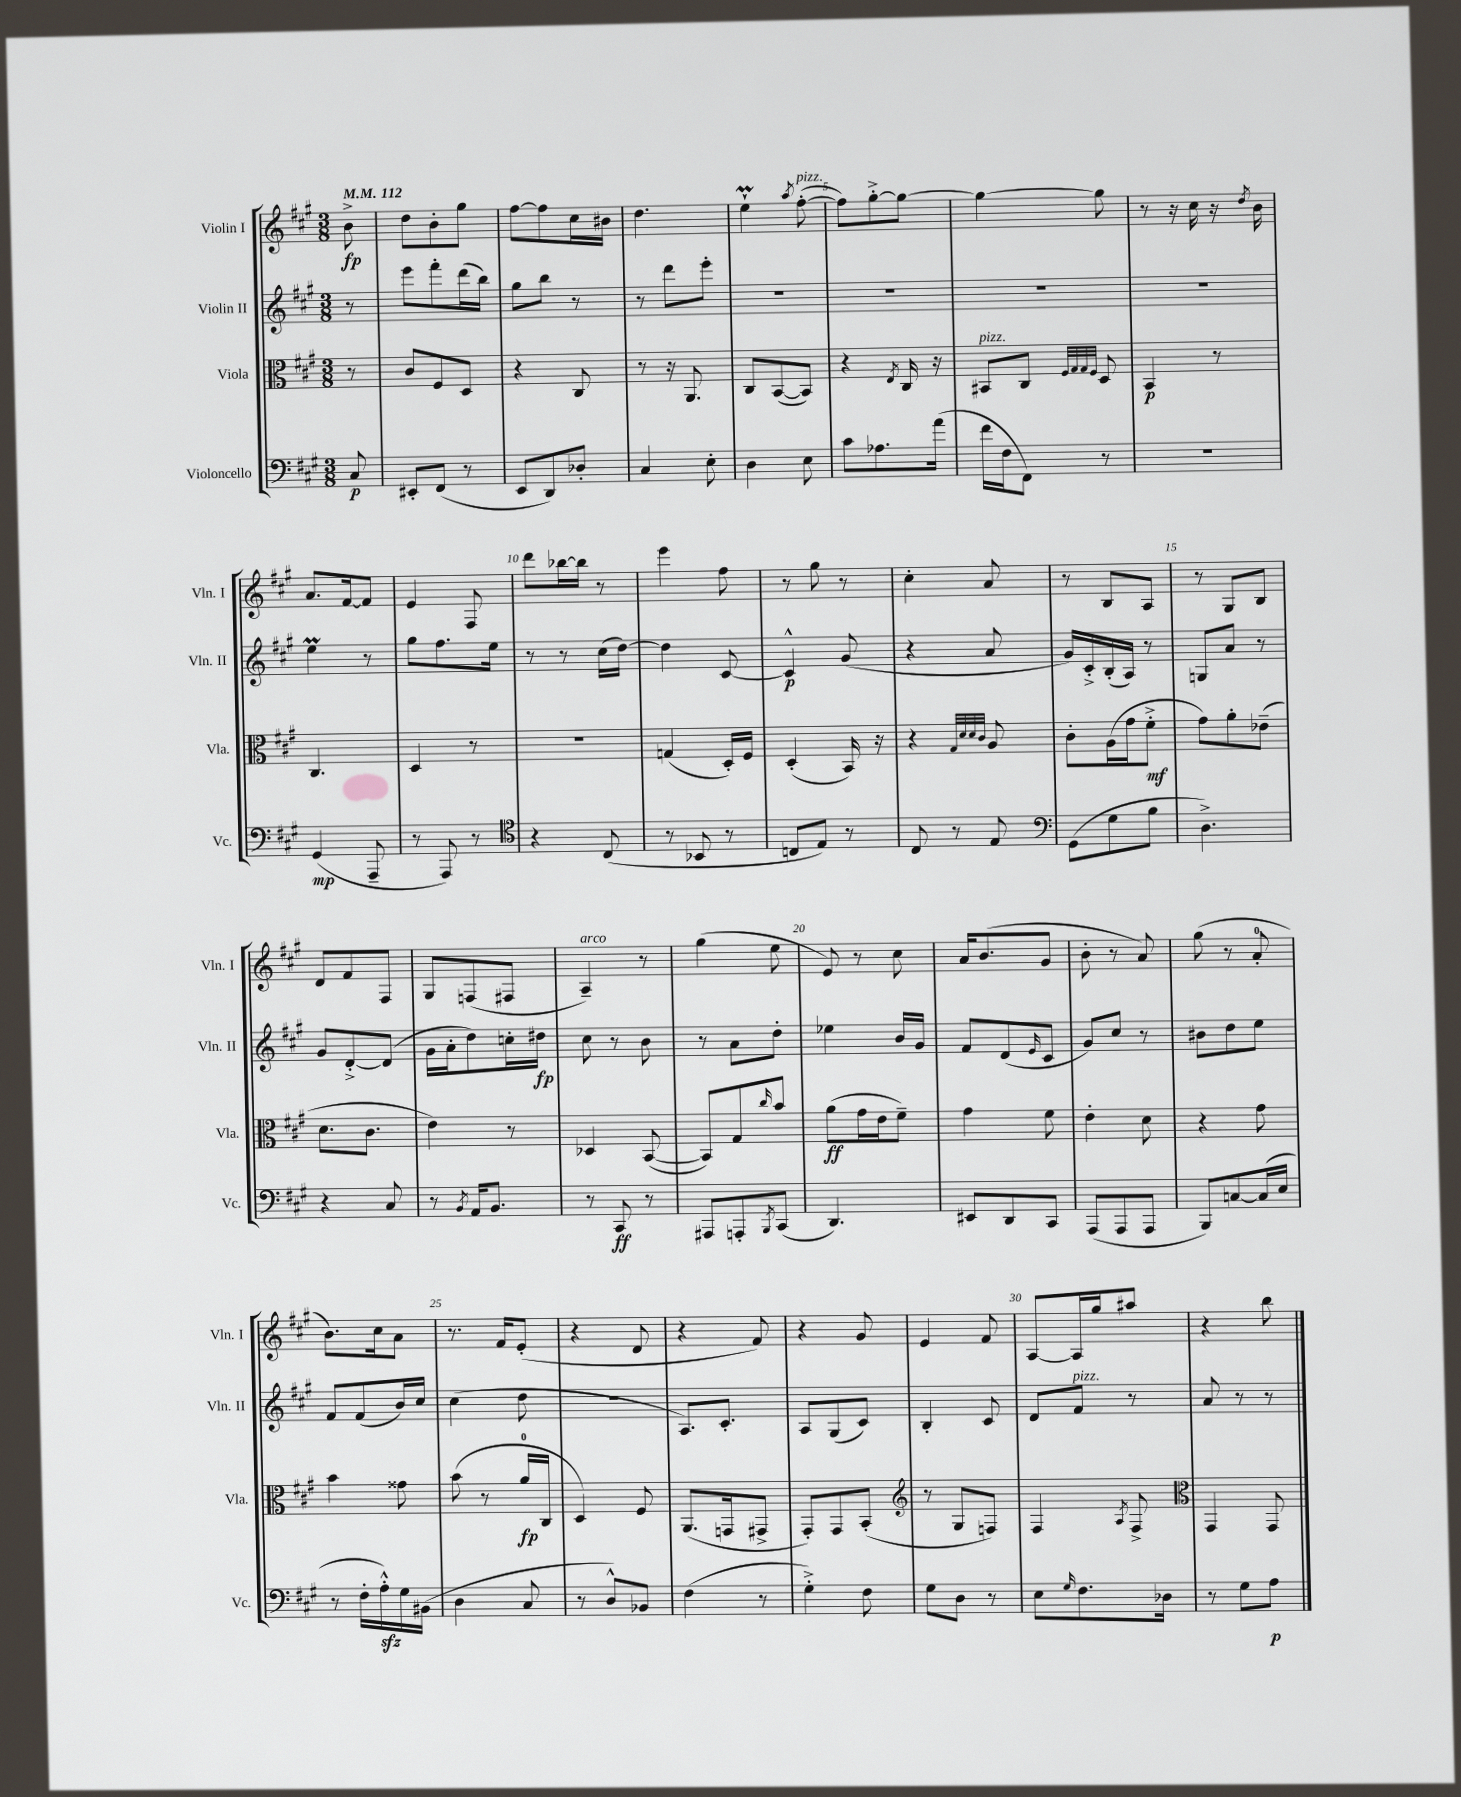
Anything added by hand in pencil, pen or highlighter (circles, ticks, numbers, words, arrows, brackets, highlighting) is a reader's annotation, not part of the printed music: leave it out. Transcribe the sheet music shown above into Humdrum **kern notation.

**kern	**dynam	**kern	**dynam	**kern	**dynam	**kern	**dynam
*part4	*part4	*part3	*part3	*part2	*part2	*part1	*part1
*staff4	*staff4	*staff3	*staff3	*staff2	*staff2	*staff1	*staff1
*I"Violoncello	*	*I"Viola	*	*I"Violin II	*	*I"Violin I	*
*I'Vc.	*	*I'Vla.	*	*I'Vln. II	*	*I'Vln. I	*
*clefF4	*	*clefC3	*	*clefG2	*	*clefG2	*
*k[f#c#g#]	*	*k[f#c#g#]	*	*k[f#c#g#]	*	*k[f#c#g#]	*
*M3/8	*	*M3/8	*	*M3/8	*	*M3/8	*
*MM112	*	*MM112	*	*MM112	*	*MM112	*
=	=	=	=	=	=	=	=
8C#/	p	8r	.	8r	.	8b^\	fp
=1	=1	=1	=1	=1	=1	=1	=1
8EE#X'/L	.	8c#/L	.	8eee\L	.	8dd\L	.
(8FF#/J	.	8F#/	.	8fff#'\	.	8b'\	.
8r	.	8D/J	.	(16ddd\L	.	8gg#\J	.
.	.	.	.	16bb\JJ)	.	.	.
=2	=2	=2	=2	=2	=2	=2	=2
8EE/L	.	4r	.	8gg#\L	.	[8ff#\L	.
8DD/)	.	.	.	8bb\J	.	8ff#\]	.
8D-X'/J	.	8C#/	.	8r	.	16cc#\L	.
.	.	.	.	.	.	16b#X\JJ	.
=3	=3	=3	=3	=3	=3	=3	=3
4C#/	.	8r	.	8r	.	4.dd\	.
.	.	16r	.	8ddd\L	.	.	.
.	.	8.AA/	.	.	.	.	.
8E'\	.	.	.	8eee'\J	.	.	.
=4	=4	=4	=4	=4	=4	=4	=4
4D\	.	8C#/L	.	4.r	.	4eeM`\	.
.	.	([8BB/	.	.	.	.	.
.	.	.	.	.	.	8qaa/	.
!	!	!	!	!	!	!LO:TX:a:i:t=pizz.	!
8E\	.	8BB/J])	.	.	.	([8ff#'\	.
=5	=5	=5	=5	=5	=5	=5	=5
8c#\L	.	4r	.	4.r	.	8ff#\L])	.
8.A-X\	.	.	.	.	.	[8gg#'^\	.
.	.	8qE/	.	.	.	.	.
.	.	16C#/	.	.	.	8gg#\J_	.
(16a\Jk	.	16r	.	.	.	.	.
=6	=6	=6	=6	=6	=6	=6	=6
!	!	!LO:TX:a:i:t=pizz.	!	!	!	!	!
16f#\LL	.	8BB#X/L	.	4.r	.	4gg#\_	.
16F#\J	.	.	.	.	.	.	.
8FF#\J)	.	8C#/J	.	.	.	.	.
.	.	32qqF#/LLL	.	.	.	.	.
.	.	32qqG#/	.	.	.	.	.
.	.	32qqG#/	.	.	.	.	.
.	.	32qqF#/JJJ	.	.	.	.	.
8r	.	8D/	.	.	.	8gg#\]	.
=7	=7	=7	=7	=7	=7	=7	=7
4.r	.	4BB/	p	4.r	.	8r	.
.	.	.	.	.	.	16r	.
.	.	.	.	.	.	16cc#\	.
.	.	8r	.	.	.	16r	.
.	.	.	.	.	.	8qdd/	.
.	.	.	.	.	.	16b\	.
!!LO:LB:g=z
=8	=8	=8	=8	=8	=8	=8	=8
(4GG#/	mp	4.C#/	.	4eeM\	.	8.a/L	.
.	.	.	.	.	.	[16f#/k	.
8AAA~/	.	.	.	8r	.	8f#/J]	.
=9	=9	=9	=9	=9	=9	=9	=9
8r	.	4D/	.	8gg#\L	.	4e/	.
8AAA/)	.	.	.	8.ff#\	.	.	.
8r	.	8r	.	.	.	8F#/	.
.	.	.	.	16ee\Jk	.	.	.
=10	=10	=10	=10	=10	=10	=10	=10
*clefC4	*	*	*	*	*	*	*
4r	.	4.r	.	8r	.	8ddd\L	.
.	.	.	.	8r	.	[16bb-X\L	.
.	.	.	.	.	.	16bb-\JJ]	.
(8C#/	.	.	.	(16cc#\LL	.	8r	.
.	.	.	.	[16dd\JJ)	.	.	.
=11	=11	=11	=11	=11	=11	=11	=11
8r	.	(4Gn/	.	4dd\]	.	4eee\	.
8BB-X/	.	.	.	.	.	.	.
8r	.	16D'/LL)	.	[8c#/	.	8ff#\	.
.	.	16F#/JJ	.	.	.	.	.
=12	=12	=12	=12	=12	=12	=12	=12
8Cn/L	.	(4D'/	.	4c#^^/]	p	8r	.
8E/J)	.	.	.	.	.	8gg#\	.
8r	.	16BB/)	.	(8g#/	.	8r	.
.	.	16r	.	.	.	.	.
=13	=13	=13	=13	=13	=13	=13	=13
8C#/	.	4r	.	4r	.	4cc#'\	.
8r	.	.	.	.	.	.	.
.	.	32qqG#/LLL	.	.	.	.	.
.	.	32qqd/	.	.	.	.	.
.	.	32qqd/	.	.	.	.	.
.	.	32qqc#/JJJ	.	.	.	.	.
8E/	.	8A/	.	8a/	.	8a/	.
=14	=14	=14	=14	=14	=14	=14	=14
*clefF4	*	*	*	*	*	*	*
(8GG#\L	.	8c#'\L	.	16g#/LL)	.	8r	.
.	.	.	.	16c#'^/	.	.	.
8G#\	.	(16A\L	.	(16B'/	.	8B/L	.
.	.	16g#\J	.	16A/JJ)	.	.	.
8B\J	.	8f#'^\J	mf	8r	.	8A/J	.
=15	=15	=15	=15	=15	=15	=15	=15
4.D^\)	.	8g#\L)	.	8Gn/L	.	8r	.
.	.	8a'\	.	8a/J	.	8G#/L	.
.	.	(8e-X~\J	.	8r	.	8B/J	.
!!LO:LB:g=z
=16	=16	=16	=16	=16	=16	=16	=16
4r	.	8.d\L	.	8g#/L	.	8d/L	.
.	.	.	.	[8d'^/	.	8f#/	.
.	.	8.c#\J	.	.	.	.	.
8C#/	.	.	.	(8d/J]	.	8F#/J	.
=17	=17	=17	=17	=17	=17	=17	=17
8r	.	4e\)	.	16g#\LL	.	8G#/L	.
.	.	.	.	16a'\J	.	.	.
8qBB/	.	.	.	.	.	.	.
16AA/KL	.	.	.	8dd\)	.	(8Fn/	.
8.BB/J	.	.	.	.	.	.	.
.	.	8r	.	16ccn'\L	.	8F#X/J	.
.	.	.	.	16dd#X\JJ	fp	.	.
=18	=18	=18	=18	=18	=18	=18	=18
!	!	!	!	!	!	!LO:TX:a:i:t=arco	!
8r	.	4D-X/	.	8cc#\	.	4A~/)	.
8CC#/	ff	.	.	8r	.	.	.
8r	.	([8BB/	.	8b\	.	8r	.
=19	=19	=19	=19	=19	=19	=19	=19
8AAA#X/L	.	8BB/L])	.	8r	.	(4gg#\	.
8AAAn'/	.	8G#/	.	8a\L	.	.	.
8qBBB/	.	16qqcc#/	.	.	.	.	.
(8CC#/J	.	8b/J	.	8dd'\J	.	8ee\	.
=20	=20	=20	=20	=20	=20	=20	=20
4.DD/)	.	(8a\L	ff	4ee-X\	.	8e/)	.
.	.	16g#\L	.	.	.	8r	.
.	.	16e\J	.	.	.	.	.
.	.	8f#~\J)	.	16b/LL	.	8cc#\	.
.	.	.	.	16g#/JJ	.	.	.
=21	=21	=21	=21	=21	=21	=21	=21
8EE#X/L	.	4g#\	.	8f#/L	.	16a/KL	.
.	.	.	.	.	.	(8.b/	.
8DD/	.	.	.	(8d/	.	.	.
.	.	.	.	16qqe/	.	.	.
8CC#/J	.	8f#\	.	8c#/J	.	8g#/J	.
=22	=22	=22	=22	=22	=22	=22	=22
(8AAA/L	.	4e'\	.	8g#/L)	.	8b'\	.
8AAA/	.	.	.	8cc#/J	.	8r	.
8AAA/J	.	8d\	.	8r	.	8a/)	.
=23	=23	=23	=23	=23	=23	=23	=23
8BBB/L)	.	4r	.	8b#X\L	.	(8gg#\	.
[8Cn/	.	.	.	8dd\	.	8r	.
(16C/L]	.	8g#\	.	8ee\J	.	8a'/	.
16E/JJ	.	.	.	.	.	.	.
!!LO:LB:g=z
=24	=24	=24	=24	=24	=24	=24	=24
8r	.	4b\	.	8f#/L	.	8.b\L)	.
16F#'\LL	.	.	.	(8f#/	.	.	.
16Azz'^^\)	.	.	.	.	.	16cc#\k	.
16G#\	.	8g##X\	.	16b/L)	.	8a\J	.
(16BB#X\JJ	.	.	.	16cc#/JJ	.	.	.
=25	=25	=25	=25	=25	=25	=25	=25
4D\	.	(8b\	.	(4cc#\	.	8.r	.
.	.	8r	.	.	.	.	.
.	.	.	.	.	.	16f#/KL	.
8C#/	.	16a/LL	fp	8dd\	.	(8e'/J	.
.	.	16C#/JJ	.	.	.	.	.
=26	=26	=26	=26	=26	=26	=26	=26
8r	.	4D/)	.	4.r	.	4r	.
8D^^/L)	.	.	.	.	.	.	.
8BB-X/J	.	8F#/	.	.	.	8d/	.
=27	=27	=27	=27	=27	=27	=27	=27
(4F#\	.	(8.AA/L	.	8.A/L)	.	4r	.
.	.	16GGn/k	.	8.c#'/J	.	.	.
8r	.	8GG#X^/J	.	.	.	8f#/)	.
=28	=28	=28	=28	=28	=28	=28	=28
4G#'^\)	.	8GG#'/L)	.	8A/L	.	4r	.
.	.	8GG#/	.	(8G#/	.	.	.
8F#\	.	(8BB'/J	.	8c#/J)	.	8g#/	.
=29	=29	=29	=29	=29	=29	=29	=29
*	*	*clefG2	*	*	*	*	*
8G#\L	.	8r	.	4B'/	.	4e/	.
8D\J	.	8G#/L	.	.	.	.	.
8r	.	8Fn/J)	.	8c#/	.	8f#/	.
=30	=30	=30	=30	=30	=30	=30	=30
8E\L	.	4F#/	.	8d/L	.	[8A/L	.
16qqG#/	.	.	.	.	.	.	.
!	!	!	!	!LO:TX:a:i:t=pizz.	!	!	!
8.F#\	.	.	.	8f#/J	.	16A/L]	.
.	.	.	.	.	.	16gg#/J	.
.	.	8qA/	.	.	.	.	.
.	.	8F#^/	.	8r	.	8aa#X/J	.
16D-X\Jk	.	.	.	.	.	.	.
=31	=31	=31	=31	=31	=31	=31	=31
*	*	*clefC3	*	*	*	*	*
8r	.	4GG#/	.	8a/	.	4r	.
8G#\L	.	.	.	8r	.	.	.
8A\J	p	8GG#/	.	8r	.	8bb\	.
==	==	==	==	==	==	==	==
*-	*-	*-	*-	*-	*-	*-	*-
